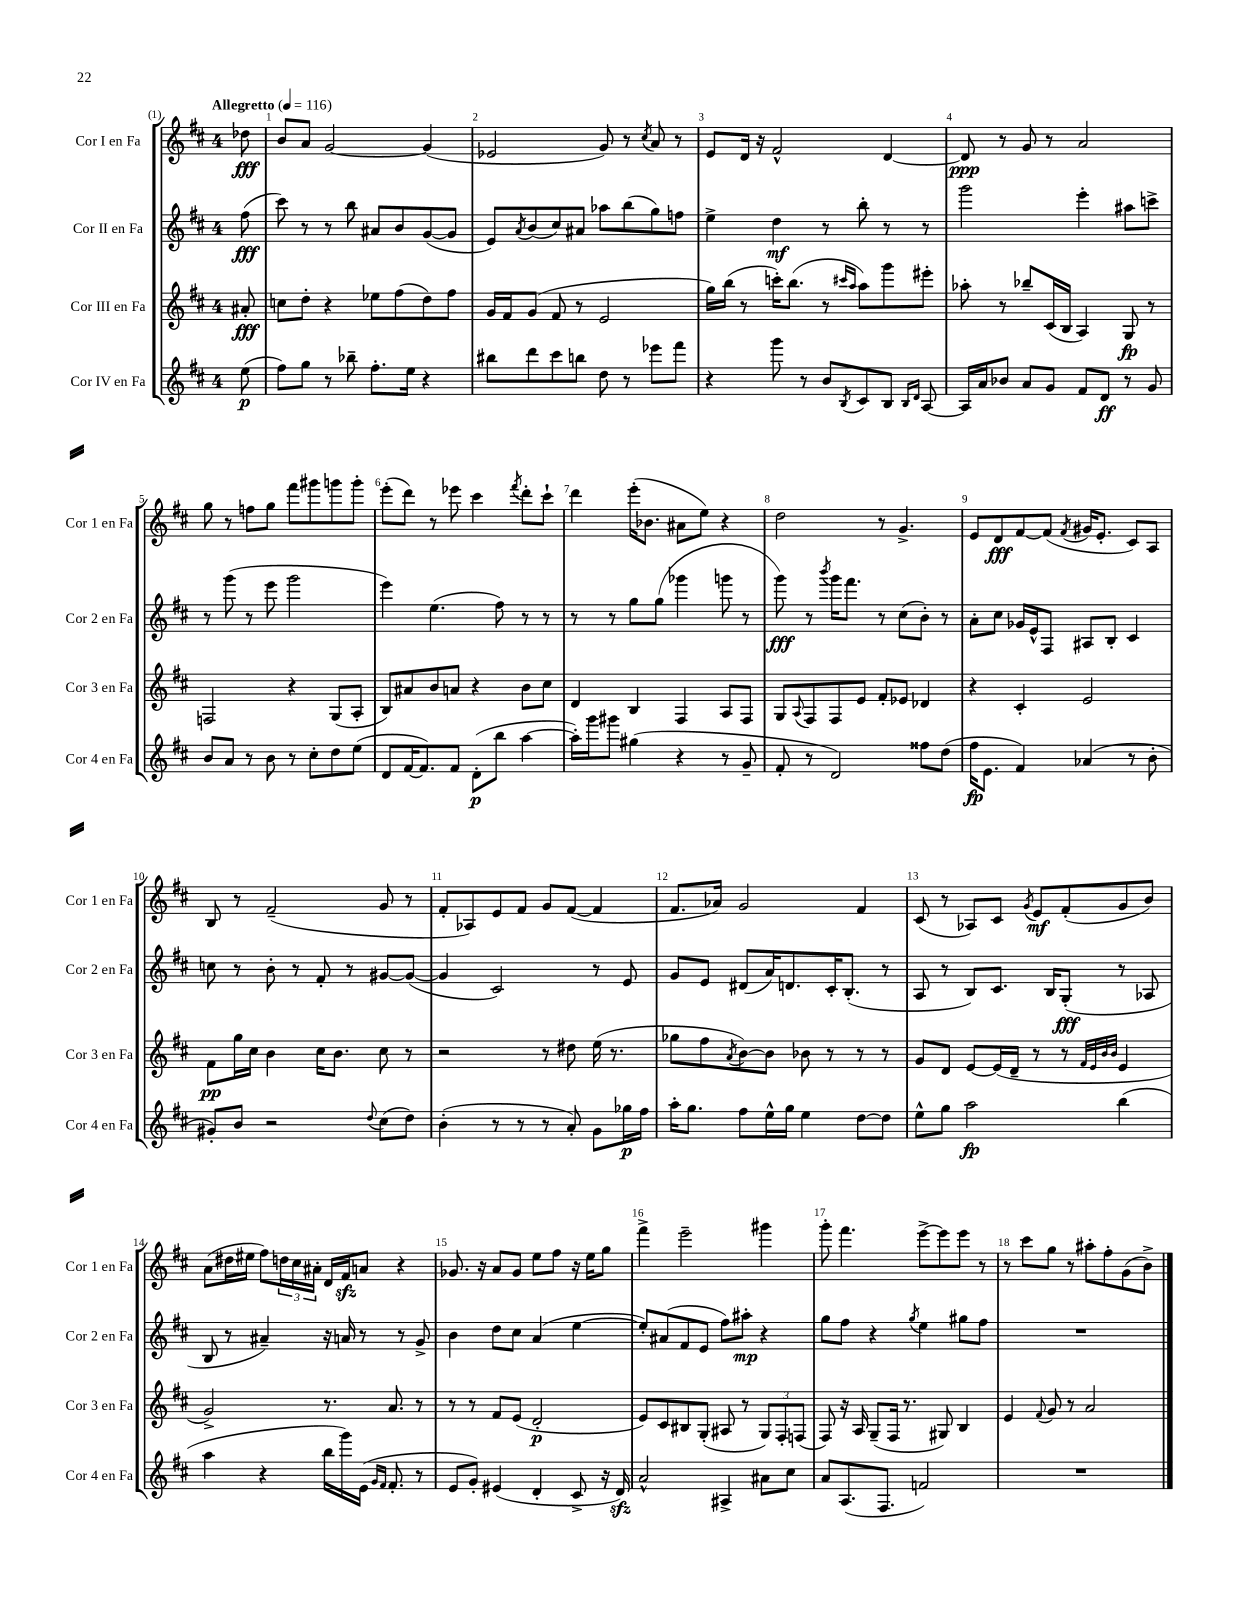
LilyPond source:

<<
\new StaffGroup <<
\new Staff = "s0" \with { instrumentName = "Cor I en Fa" shortInstrumentName = "Cor 1 en Fa" } {
    \clef treble \key d \major \once \override Staff.TimeSignature.style = #'single-digit \time 4/4 \partial 8 \tempo "Allegretto" 4 = 116
    des''8\fff |
    b'8 a'8 g'2~ g'4( |
    ees'2 g'8) r8 \acciaccatura { cis''8 } a'8 r8 |
    e'8 d'16 r16 fis'2-^ d'4~ |
    d'8\ppp r8 g'8 r8 a'2 |
    g''8 r8 f''8 g''8 fis'''8 gis'''8 g'''8 g'''8-. |
    e'''8-.( d'''8) r8 ees'''8 cis'''4 \acciaccatura { fis'''8 } d'''8-. cis'''8-! |
    d'''4 e'''16-.( bes'8. ais'8 e''8) r4 |
    d''2 r8 g'4.-> |
    e'8 d'8\fff fis'8~ fis'8( \acciaccatura { fis'8 } gis'16 e'8.-. cis'8) a8 |
    b8 r8 fis'2--( g'8 r8 |
    fis'8-. aes8) e'8 fis'8 g'8 fis'8~( fis'4 |
    fis'8. aes'16) g'2 fis'4 |
    cis'8( r8 aes8) cis'8 \acciaccatura { g'8 } e'8\mf fis'8-.( g'8 b'8) |
    a'8( dis''16 eis''16 fis''8) \tuplet 3/2 { d''16 cis''16 ais'16-. } d'16 fis'16\sfz a'8 r4 |
    ges'8. r16 a'8 ges'8 e''8 fis''8 r16 e''16 g''8 |
    fis'''4-> e'''2-- gis'''4 |
    g'''8-. fis'''4. e'''8~-> e'''8 e'''8 r8 |
    r8 cis'''8 g''8 r8 ais''8-. fis''8-. g'8( b'8->) \bar "|." |
}
\new Staff = "s1" \with { instrumentName = "Cor II en Fa" shortInstrumentName = "Cor 2 en Fa" } {
    \clef treble \key d \major \once \override Staff.TimeSignature.style = #'single-digit \time 4/4 \partial 8
    fis''8\fff( |
    cis'''8) r8 r8 b''8 ais'8 b'8 g'8~( g'8 |
    e'8) \acciaccatura { a'8 } b'8( cis''8) ais'8 aes''8 b''8( g''8) f''8 |
    e''4-> d''4\mf r8 b''8-. r8 r8 |
    g'''2 e'''4-. ais''8 c'''8-> |
    r8 g'''8( r8 e'''8 g'''2 |
    e'''4) e''4.( fis''8) r8 r8 |
    r8 r8 g''8 g''8( ges'''4 g'''8 r8 |
    g'''8\fff) r8 \acciaccatura { b'''8 } g'''16 fis'''8. r8 cis''8( b'8-.) r8 |
    a'8-. cis''8 ges'16 e'16-^ fis8 ais8 b8-. cis'4 |
    c''8 r8 b'8-. r8 fis'8-. r8 gis'8~ gis'8~( |
    gis'4 cis'2) r8 e'8 |
    g'8 e'8 dis'8( a'16) d'8. cis'16-. b8.-.( r8 |
    a8 r8 b8) cis'8. b16 g8-.\fff( r8 aes8 |
    b8 r8 ais'4--) r16 a'16 r8 r8 g'8-> |
    b'4 d''8 cis''8 a'4( e''4~ |
    e''8-.) ais'8( fis'8 e'8 fis''8) ais''8-.\mp r4 |
    g''8 fis''8 r4 \acciaccatura { g''8 } e''4 gis''8 fis''8 |
    R1 \bar "|." |
}
\new Staff = "s2" \with { instrumentName = "Cor III en Fa" shortInstrumentName = "Cor 3 en Fa" } {
    \clef treble \key d \major \once \override Staff.TimeSignature.style = #'single-digit \time 4/4 \partial 8
    ais'8-.\fff |
    c''8 d''8-. r4 ees''8 fis''8( d''8) fis''8 |
    g'16 fis'16 g'8( fis'8 r8 e'2 |
    g''16) b''16( r8 c'''16-.) b''8.( r8 \grace { cis'''16 a''16 } a''8) g'''8 eis'''8-. |
    aes''8-. r8 bes''8-- cis'16( b16 a4) g8\fp r8 |
    f2 r4 g8( a8-. |
    b8) ais'8 b'8 a'8 r4 b'8 cis''8 |
    d'4 b4 fis4 a8 fis8 |
    g8 \appoggiatura { a8 } fis8 fis8 e'8 fis'8-. ees'8 des'4 |
    r4 cis'4-. e'2 |
    fis'8\pp g''16 cis''16 b'4 cis''16 b'8. cis''8 r8 |
    r2 r8 dis''8 e''16( r8. |
    ges''8 fis''8 \acciaccatura { a'8 } b'8~) b'8 bes'8 r8 r8 r8 |
    g'8 d'8 e'8~ e'16( d'16-- r8 r8 \grace { fis'32 e'32 b'32 b'32 } e'4 |
    g'2->) r8. a'8. r8 |
    r8 r8 fis'8 e'8( d'2-.\p |
    e'8) cis'8 bis8 g8-.( ais8 r8 \tuplet 3/2 { g8) fis8-. f8( } |
    fis8) r16 a16 g8--( fis16 r8. gis8) b4 |
    e'4 \appoggiatura { fis'8 } g'8 r8 a'2 \bar "|." |
}
\new Staff = "s3" \with { instrumentName = "Cor IV en Fa" shortInstrumentName = "Cor 4 en Fa" } {
    \clef treble \key d \major \once \override Staff.TimeSignature.style = #'single-digit \time 4/4 \partial 8
    e''8\p( |
    fis''8) g''8 r8 bes''8-- fis''8.-. e''16 r4 |
    bis''8 d'''8 cis'''8 b''8 d''8 r8 ees'''8 fis'''8 |
    r4 g'''8 r8 b'8 \acciaccatura { b8 } cis'8 b8 \grace { b16 d'16 } a8~ |
    a16 a'16 bes'8 a'8 g'8 fis'8 d'8\ff r8 g'8 |
    b'8 a'8 r8 b'8 r8 cis''8-. d''8 e''8( |
    d'8 fis'16~ fis'8.) fis'8 d'8-.\p( b''8 a''4~ |
    a''16-.) g'''16 gis'''8 gis''4( r4 r8 g'8-- |
    fis'8-. r8 d'2) fisis''8 d''8( |
    fis''16\fp e'8. fis'4) aes'4( r8 b'8-. |
    gis'8-.) b'8 r2 \appoggiatura { d''8 } cis''8( d''8) |
    b'4-.( r8 r8 r8 a'8-.) g'8 ges''16\p fis''16 |
    a''16-. g''8. fis''8 e''16-^ g''16 e''4 d''8~ d''8 |
    e''8-^ g''8 a''2\fp b''4( |
    a''4 r4 b''16 g'''16) e'16( \grace { g'16 fis'16 } fis'8.-. r8 |
    e'8 g'8-.) eis'4( d'4-. cis'8-> r16 d'16\sfz) |
    a'2-^ ais4-> ais'8 cis''8 |
    a'8 a8.( fis8. f'2) |
    R1 \bar "|." |
}
>>
>>
\layout { \context { \Score \override BarNumber.break-visibility = ##(#f #t #t) barNumberVisibility = #all-bar-numbers-visible } }
